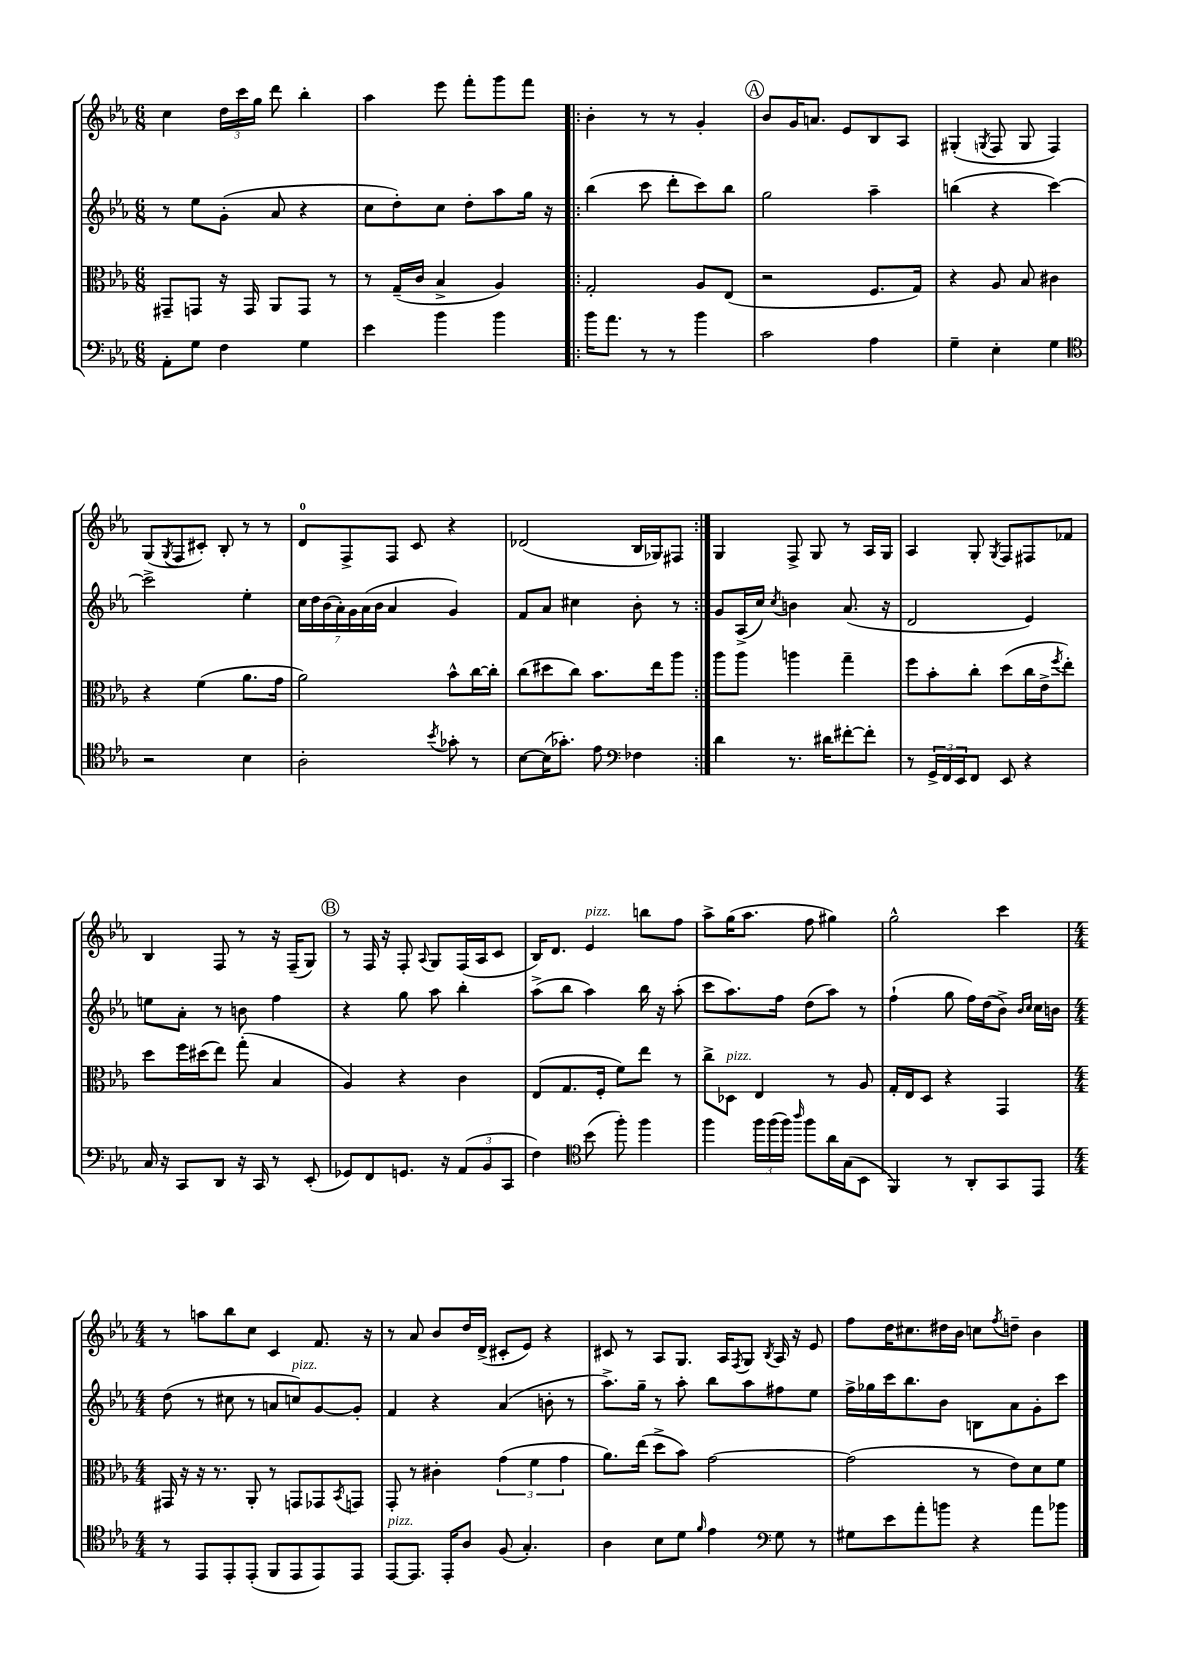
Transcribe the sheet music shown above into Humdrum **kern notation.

**kern	**kern	**kern	**kern
*staff4	*staff3	*staff2	*staff1
*clefF4	*clefC3	*clefG2	*clefG2
*k[b-e-a-]	*k[b-e-a-]	*k[b-e-a-]	*k[b-e-a-]
*M6/8	*M6/8	*M6/8	*M6/8
8AA-'	8GG#~	8r	4cc
8G	8GG	8ee-	.
4F	16r	(8g'	24dd
.	.	.	24ccc
.	16GG	.	.
.	.	.	24gg
.	8AA-	8a-	8ddd
4G	8GG	4r	4bb-'
.	8r	.	.
=	=	=	=
4e-	8r	8cc	4aa-
.	(16G~	8dd')	.
.	16c	.	.
4b-	4B-^	8cc	8eee-
.	.	8dd'	8fff'
4b-	4A-)	8aa-	8ggg
.	.	16gg	8fff
.	.	16r	.
=!|:	=!|:	=!|:	=!|:
16b-	2G'	(4bb-	4b-'
8.a-	.	.	.
8r	.	8ccc	8r
8r	.	8ddd'	8r
4b-	8A-	8ccc)	4g'
.	(8E-	8bb-	.
=	=	=	=
2c	2r	2gg	8b-
.	.	.	16g
.	.	.	8.a
.	.	.	8e-
4A-	8.F	4aa-~	8B-
.	.	.	8A-
.	16G)	.	.
=	=	=	=
4G~	4r	(4bb	(4G#'
.	.	.	8qG
4E-'	8A-	4r	8F
.	8B-	.	8G
4G	4c#	[4ccc)	4F)
=	=	=	=
*clefC4	*	*	*
2r	4r	2ccc^]	(8G
.	.	.	8qG
.	.	.	8F
.	(4f	.	8c#')
.	.	.	8B-'
4B-	8.a-	4ee-'	8r
.	.	.	8r
.	16g	.	.
=	=	=	=
2A-'	2a-)	28cc	8d
.	.	28dd	.
.	.	(28b-	.
.	.	28a-')	.
.	.	.	8F^
.	.	28g	.
.	.	(28a-	.
.	.	28b-	.
.	.	4a-	8F
.	.	.	8c
8qb-	.	.	.
8g-'	8b-^^	4g)	4r
8r	[16cc	.	.
.	16cc']	.	.
=	=	=	=
[8B-	(8cc	8f	(2d-
(16B-]	8dd#	8a-	.
8.g-')	.	.	.
.	8cc)	4cc#	.
8e-	8.b-	.	.
*clefF4	*	*	*
4F-	.	8b-'	16B-
.	16ee-	.	16G-)
.	8aa-	8r	8F#
=:|!	=:|!	=:|!	=:|!
4d	8aa-	8g	4G
.	8aa-	(16A-^	.
.	.	16cc)	.
.	.	8qcc	.
8.r	4aa	4b	8F^
.	.	.	8G
16d#	.	.	.
[8f#'	4gg~	(8.a-	8r
8f#']	.	.	16A-
.	.	16r	16G
=	=	=	=
8r	8ff	2d	4A-
24GG^	8b-'	.	.
24FF	.	.	.
24EE-	.	.	.
8FF	8cc'	.	8G'
.	.	.	8qG
8EE-	(8dd	.	8F
4r	16cc	4e-)	8F#
.	16e-^	.	.
.	8qff	.	.
.	8ee-')	.	8f-
=	=	=	=
16C	8dd	8ee	4B-
16r	.	.	.
8CC	16ff	8a-'	.
.	(16dd#	.	.
8DD	8ee-)	8r	8F
16r	(8gg'	8b	8r
16CC	.	.	.
8r	4B-	4ff	16r
.	.	.	(16F~
(8EE-'	.	.	8G)
=	=	=	=
8GG-)	4A-)	4r	8r
8FF	.	.	16F
.	.	.	16r
8.GG	4r	8gg	8F'
.	.	.	8qqA-
.	.	8aa-	8G
16r	.	.	.
(12AA-	4c	4bb-'	(16F
.	.	.	16A-
12BB-	.	.	.
.	.	.	8c
12CC	.	.	.
=	=	=	=
4F)	(8E-	(8aa-^	16B-)
.	.	.	8.d
.	8.G	8bb-	.
*clefC4	*	*	*
(8b-	.	4aa-)	4e-
.	16F'	.	.
8ff')	8f)	.	.
4ff	8ee-	16bb-	8bb
.	.	16r	.
.	8r	(8aa-'	8ff
=	=	=	=
4ff	8cc^	8ccc	8aa-^
.	8D-	8.aa-)	(16gg
.	.	.	8.aa-
24ff	4E-	.	.
(24ff	.	.	.
.	.	16ff	.
24ff)	.	.	.
16qqaa-	.	.	.
8ff	.	(8dd	8ff
16a-	8r	8aa-)	4gg#)
(16G	.	.	.
8BB-	8A-	8r	.
=	=	=	=
4FF)	16G'	(4ff`	2gg^^
.	16E-	.	.
.	8D	.	.
8r	4r	8gg	.
8AA-'	.	16ff)	.
.	.	(16dd	.
8GG	4GG	8b-^)	4ccc
.	.	16qqb-	.
.	.	16qqcc	.
8EE-	.	16cc	.
.	.	16b	.
=	=	=	=
*M4/4	*M4/4	*M4/4	*M4/4
8r	16GG#	(8dd	8r
.	16r	.	.
8EE-	16r	8r	8aa
.	8.r	.	.
8EE-'	.	8cc#	8bb-
(8EE-'	8AA-'	8r	8cc
8FF	8r	8a	4c
8EE-	8GG	8cc)	.
8EE-)	8GG-	[8g	8.f
.	8qBB-	.	.
8EE-	8GG	8g']	.
.	.	.	16r
=	=	=	=
[8EE-	8GG'	4f	8r
8.EE-]	8r	.	8a-
.	4c#'	4r	8b-
16EE-'	.	.	.
8A-	.	.	16dd
.	.	.	(16d^
(8F	(6g	(4a-	8c#'
4.G')	.	.	8e-)
.	6f	.	.
.	.	8b'	4r
.	6g	.	.
.	.	8r	.
=	=	=	=
4A-	8.a-)	8.aa-^)	8c#
.	.	.	8r
.	(16ee-	16gg~	.
8B-	8dd^	8r	8A-
8d	8b-)	8aa-'	8.G
16qqf	.	.	.
4e-	[2g	8bb-	.
.	.	.	16A-
.	.	.	8qF
.	.	8aa-	8G
*clefF4	*	*	*
.	.	.	8qB-
8G	.	8ff#	16A-
.	.	.	16r
8r	.	8ee-	8e-
=	=	=	=
8G#	(2g]	16ff^	8ff
.	.	16gg-	.
8e-	.	16ccc	16dd
.	.	8.bb-	8.cc#
8a-'	.	.	.
8b	.	8b-	16dd#
.	.	.	16b-
4r	8r	8B	8cc
.	.	.	8qff
.	8e-)	8a-	8dd~
8a-	8d	8g'	4b-
8b-	8f	8ccc	.
==	==	==	==
*-	*-	*-	*-
